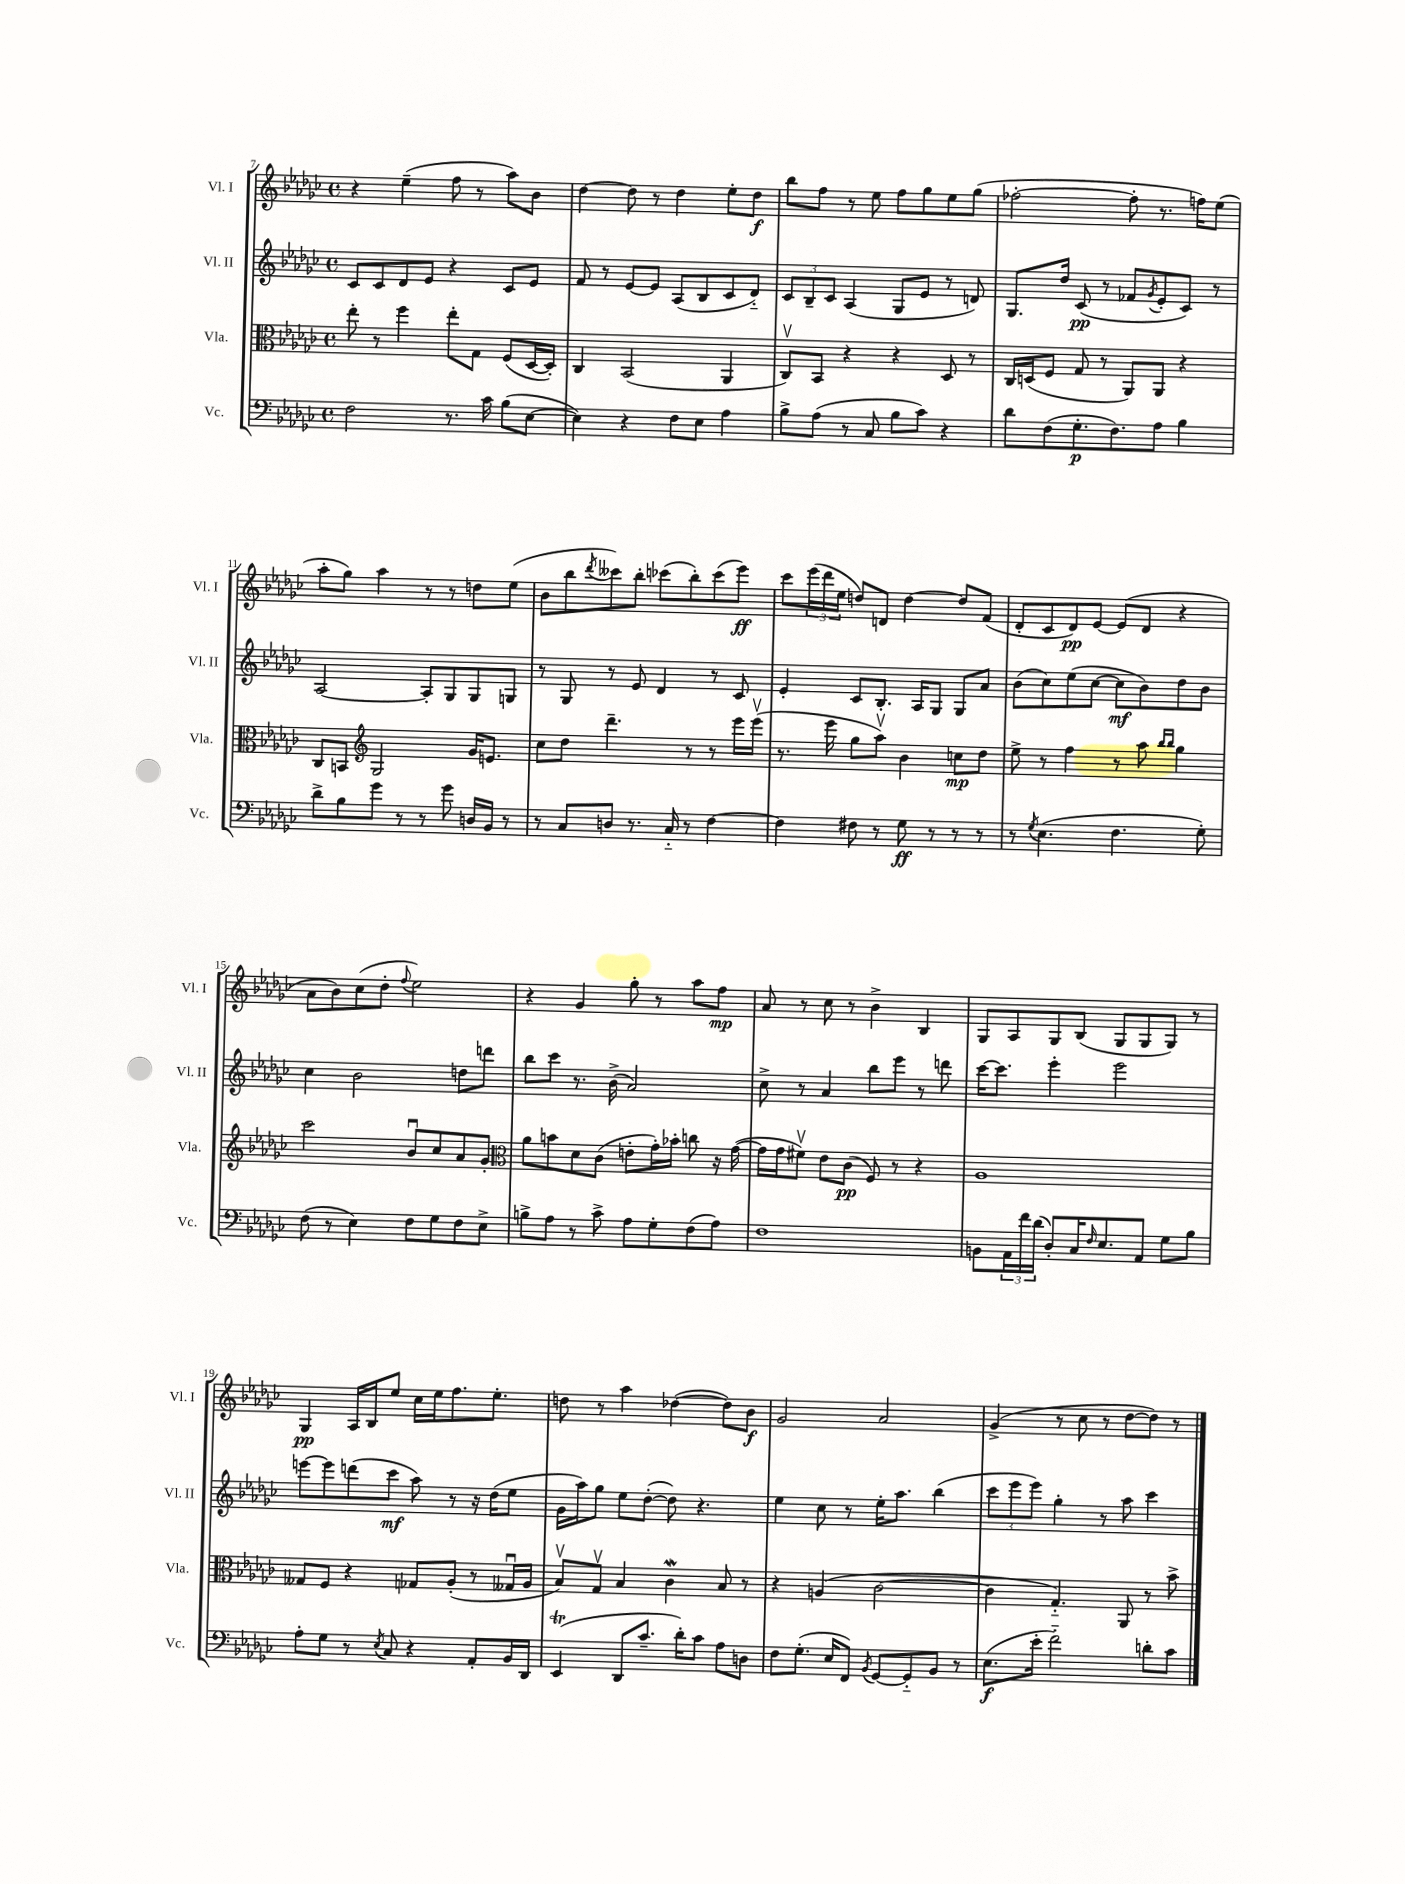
<<
\new StaffGroup <<
\new Staff = "s0" \with { instrumentName = "Vl. I" shortInstrumentName = "Vl. I" } {
    \clef treble \key ges \major \defaultTimeSignature \time 4/4
    r4 ees''4--( f''8 r8 aes''8) bes'8 |
    des''4~ des''8 r8 des''4 ees''8-. des''8\f |
    bes''8 f''8 r8 ees''8 f''8 ges''8 ees''8 ges''8( |
    fes''2~-. fes''8-. r8. f''16) ees''8( |
    aes''8-. ges''8) aes''4 r8 r8 d''8 ees''8( |
    bes'8 bes''8 \acciaccatura { des'''8 } ceses'''8) bes''8-. ces'''8( bes''8-.) ces'''8( ees'''8\ff) |
    ces'''8 \tuplet 3/2 { ees'''16( des'''16 ees''16 } d''8) d'8 d''4~ d''8 f'8( |
    des'8-. ces'8 des'8\pp) ees'8~ ees'8( des'8 r4 |
    aes'8 bes'8) ces''8( des''8-. \appoggiatura { f''8 } ees''2) |
    r4 ges'4 ges''8-. r8 aes''8 f''8\mp |
    aes'8 r8 ces''8 r8 bes'4-> bes4 |
    ges8 aes8 ges8 bes8( ges8 ges8 ges8) r8 |
    ges4\pp aes16 bes16 ees''8 ces''16 ees''16 f''8. ees''8.-. |
    d''8 r8 aes''4 des''4~( des''8) bes'8\f |
    ges'2 aes'2 |
    ges'4->( r8 ces''8 r8 des''8~ des''8) r8 \bar "|." |
}
\new Staff = "s1" \with { instrumentName = "Vl. II" shortInstrumentName = "Vl. II" } {
    \clef treble \key ges \major \defaultTimeSignature \time 4/4
    ces'8 ces'8 des'8 ees'8 r4 ces'8 ees'8 |
    f'8 r8 ees'8~ ees'8 aes8( bes8 ces'8 des'8-_) |
    \tuplet 3/2 { ces'8 bes8-- ces'8 } aes4( ges8 ees'8 r8 d'8) |
    ges8. des''16 ces'8\pp( r8 fes'8 \acciaccatura { ges'8 } ees'8-. ces'8) r8 |
    aes2~ aes8-. ges8 ges8 g8 |
    r8 ges8 r8 ees'8 des'4 r8 ces'8 |
    ees'4-. ces'8 bes8.-. aes16 ges8 ges8 aes'8 |
    bes'8( ces''8) ees''8( ces''8~ ces''8\mf bes'8) des''8 bes'8 |
    ces''4 bes'2 d''8 d'''8 |
    bes''8 ces'''8 r8. bes'16->( aes'2) |
    ces''8-> r8 aes'4 bes''8 ees'''8 r8 d'''8 |
    ces'''16~ ces'''8. ees'''4-. ees'''2 |
    e'''8~ e'''8 d'''8( ces'''8\mf aes''8) r8 r16 des''16( ees''8 |
    ges'16 aes''16) ges''8 ees''8 des''8~-.( des''8) r4. |
    ees''4 ces''8 r8 ees''16-. aes''8. bes''4( |
    \tuplet 3/2 { ces'''8 ees'''8 ees'''8) } ges''4-. r8 aes''8 ces'''4 \bar "|." |
}
\new Staff = "s2" \with { instrumentName = "Vla." shortInstrumentName = "Vla." } {
    \clef alto \key ges \major \defaultTimeSignature \time 4/4
    ees''8-. r8 f''4 ees''8-. ges8 f8( des16~ des16-.) |
    ces4 bes,2( aes,4 |
    ces8\upbow) bes,8 r4 r4 des8 r8 |
    ces16 d16( f8 ges8 r8 aes,8) aes,8 r4 |
    ces8 b,8 \clef treble ges2 ges'16 e'8. |
    ces''8 des''8 des'''4.-- r8 r8 ees'''16 ees'''16\upbow( |
    r8. ees'''16 ges''8 aes''8\upbow) bes'4 c''8\mp des''8 |
    ees''8-> r8 f''4 r8 aes''8 \grace { bes''16 bes''16 } ges''4 |
    ces'''2 bes'8\downbow ces''8 aes'8 ges'8-. |
    \clef alto aes'8 b'8 des'8 ces'8( e'8-. ges'16-.) bes'16-. c''8 r16 ges'16~( |
    ges'16 ges'16 fis'8\upbow) ees'8 ces'8\pp( f8) r8 r4 |
    aes1 |
    geses8 f8 r4 ges8 aes8-.( r8 geses16\downbow aes16 |
    bes8\upbow) ges8\upbow bes4 ces'4\mordent bes8 r8 |
    r4 a4( ces'2~ |
    ces'4 ges4.-_) aes,8 r8 bes'8-> \bar "|." |
}
\new Staff = "s3" \with { instrumentName = "Vc." shortInstrumentName = "Vc." } {
    \clef bass \key ges \major \defaultTimeSignature \time 4/4
    f2 r8. ces'16 bes8( ees8~ |
    ees4) r4 f8 ees8 aes4 |
    bes8-> aes8( r8 ces8 bes8 ces'8) r4 |
    des'8 f8( ges8.-.\p f8.) aes8 bes4 |
    des'8-> bes8 ges'8 r8 r8 ges'8 d16 bes,16 r8 |
    r8 ces8 d8 r8. ces16-_ r8 f4~ |
    f4 fis8 r8 ges8\ff r8 r8 r8 |
    r8 \acciaccatura { ges8 } ees4.( f4. ges8-.) |
    f8( r8 ees4) f8 ges8 f8 ees8-> |
    b8-> aes8 r8 ces'8-> aes8 ges8-. f8( aes8) |
    f1 |
    b,8 \tuplet 3/2 { aes,16 f'16 des'16( } des8-.) ces16 \grace { f16 } ees8. aes,8 ges8 bes8 |
    aes8-. ges8 r8 \acciaccatura { ees8 } ces8 r4 aes,8-. bes,16 des,16 |
    ees,4\trill( des,8 ces'8.-- des'16-.) ces'8 aes8 d8 |
    f8 ges8.-.( ees16 f,8) \acciaccatura { bes,8 } ges,8~ ges,8-_ bes,8 r8 |
    ees8.\f( ees'16-. f'2-_) d'8-. ces'8 \bar "|." |
}
>>
>>
\layout { \context { \Score currentBarNumber = #7 } }
